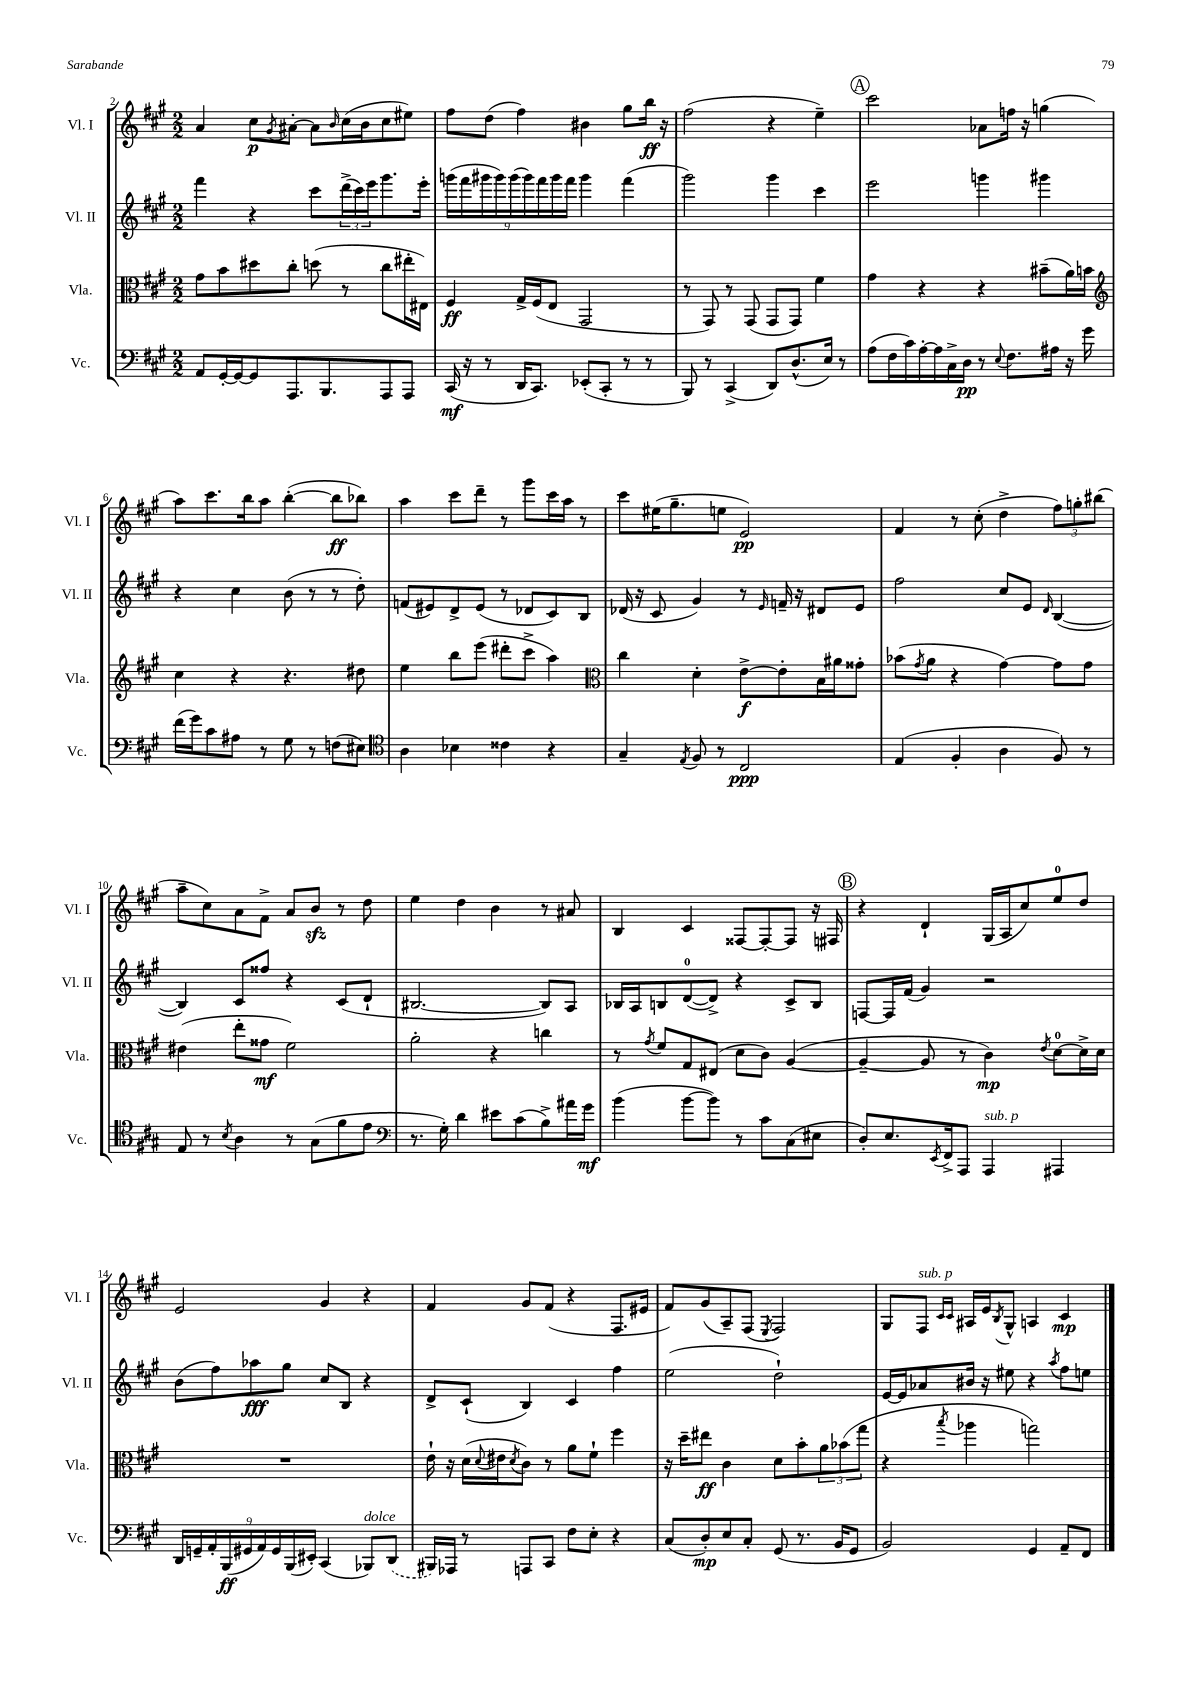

**kern	**dynam	**kern	**dynam	**kern	**dynam	**kern	**dynam
*part4	*part4	*part3	*part3	*part2	*part2	*part1	*part1
*staff4	*staff4	*staff3	*staff3	*staff2	*staff2	*staff1	*staff1
*I"Vc.	*	*I"Vla.	*	*I"Vl. II	*	*I"Vl. I	*
*I'Vc.	*	*I'Vla.	*	*I'Vl. II	*	*I'Vl. I	*
*clefF4	*	*clefC3	*	*clefG2	*	*clefG2	*
*k[f#c#g#]	*	*k[f#c#g#]	*	*k[f#c#g#]	*	*k[f#c#g#]	*
*M2/2	*	*M2/2	*	*M2/2	*	*M2/2	*
=2	=2	=2	=2	=2	=2	=2	=2
8AA/L	.	8g#\L	.	4fff#\	.	4a/	.
[16GG#'/L	.	8b\	.	.	.	.	.
16GG#/J_	.	.	.	.	.	.	.
8GG#/]	.	8dd#X\	.	4r	.	8cc#\L	p
.	.	.	.	.	.	8qg#/	.
8.AAA/	.	8cc#'\J	.	.	.	[8a#X'\J	.
.	.	(8ddn\	.	8ccc#\L	.	8a#\L]	.
8.BBB/	.	.	.	.	.	.	.
.	.	.	.	.	.	16qqb/	.
.	.	8r	.	(24ddd^\L	.	(16cc#\L	.
.	.	.	.	24ccc#\)	.	.	.
.	.	.	.	.	.	16b\J	.
.	.	.	.	24eee\J	.	.	.
8AAA/	.	8cc#\L	.	8.ggg#\	.	8cc#\	.
8AAA/J	.	16ee#X'\L	.	.	.	8ee#X\J)	.
.	.	16E#X\JJ)	.	16eee'\Jk	.	.	.
=3	=3	=3	=3	=3	=3	=3	=3
(16CC#/	mf	4F#/	ff	(18gggn\LL	.	8ff#\L	.
.	.	.	.	18fff#\	.	.	.
16r	.	.	.	.	.	.	.
.	.	.	.	18ggg#X\	.	.	.
8r	.	.	.	.	.	(8dd\J	.
.	.	.	.	18ggg#\)	.	.	.
.	.	.	.	(18ggg#\	.	.	.
16DD/KL	.	16G#^/LL	.	.	.	4ff#\)	.
.	.	.	.	18ggg#\)	.	.	.
8.CC#/J)	.	(16F#/J	.	.	.	.	.
.	.	.	.	18fff#\	.	.	.
.	.	8E/J	.	.	.	.	.
.	.	.	.	18ggg#\	.	.	.
.	.	.	.	18fff#\JJ	.	.	.
(8EE-X'/L	.	2GG#/	.	4ggg#\	.	4b#X\	.
8CC#'/J	.	.	.	.	.	.	.
8r	.	.	.	(4fff#\	.	8gg#\L	.
8r	.	.	.	.	.	16bb\Jk	ff
.	.	.	.	.	.	16r	.
=4	=4	=4	=4	=4	=4	=4	=4
8BBB/)	.	8r	.	2ggg#\)	.	(2ff#\	.
8r	.	8GG#/)	.	.	.	.	.
(4CC#^/	.	8r	.	.	.	.	.
.	.	(8GG#/	.	.	.	.	.
8DD/L)	.	8GG#/L	.	4ggg#\	.	4r	.
(8.D^^/	.	8GG#/J)	.	.	.	.	.
.	.	4f#\	.	4ccc#\	.	4ee~\)	.
16E/Jk)	.	.	.	.	.	.	.
8r	.	.	.	.	.	.	.
!!LO:REH:place=s1:t=A
=5	=5	=5	=5	=5	=5	=5	=5
(8A\L	.	4g#\	.	2eee\	.	2ccc#\	.
16F#\L	.	.	.	.	.	.	.
16c#\)	.	.	.	.	.	.	.
[16A'\	.	4r	.	.	.	.	.
16A\]	.	.	.	.	.	.	.
16C#^\	.	.	.	.	.	.	.
16D\JJ	pp	.	.	.	.	.	.
8r	.	4r	.	4gggn\	.	8a-X\L	.
8qqE/	.	.	.	.	.	.	.
8.F#\L	.	.	.	.	.	16ffn\Jk	.
.	.	.	.	.	.	16r	.
.	.	(8b#X~\L	.	4ggg#X\	.	(4ggn\	.
16A#X\Jk	.	.	.	.	.	.	.
16r	.	16a\L)	.	.	.	.	.
16g#\	.	16bn\JJ	.	.	.	.	.
!!LO:LB:g=z
=6	=6	=6	=6	=6	=6	=6	=6
*	*	*clefG2	*	*	*	*	*
(16f#\LL	.	4cc#\	.	4r	.	8aa\L)	.
16g#\J)	.	.	.	.	.	.	.
8c#\	.	.	.	.	.	8.ccc#\	.
8A#X\J	.	4r	.	4cc#\	.	.	.
.	.	.	.	.	.	16bb\k	.
8r	.	.	.	.	.	8aa\J	.
8G#\	.	4.r	.	(8b\	.	([4bb'\	.
8r	.	.	.	8r	.	.	.
(8Fn\L	.	.	.	8r	.	8bb\L]	ff
8E#X\J)	.	8dd#X\	.	8dd'\)	.	8bb-X\J)	.
=7	=7	=7	=7	=7	=7	=7	=7
*clefC4	*	*	*	*	*	*	*
4A\	.	4ee\	.	(8fn/L	.	4aa\	.
.	.	.	.	8e#X/)	.	.	.
4B-X\	.	8bb\L	.	8d^/	.	8ccc#\L	.
.	.	(8eee\J	.	(8e#/J	.	8ddd~\J	.
4c##X\	.	8ddd#X'\L	.	8r	.	8r	.
.	.	8ccc#^\J	.	8d-X/L	.	8ggg#\L	.
4r	.	4aa\)	.	8c#/)	.	16ccc#\L	.
.	.	.	.	.	.	16aa\JJ	.
.	.	.	.	8B/J	.	8r	.
=8	=8	=8	=8	=8	=8	=8	=8
*	*	*clefC3	*	*	*	*	*
4G#~/	.	4cc#\	.	(16d-X/	.	8ccc#\L	.
.	.	.	.	16r	.	.	.
.	.	.	.	8c#/	.	(16ee#X\K	.
.	.	.	.	.	.	8.gg#~\	.
8qE/	.	.	.	.	.	.	.
8F#/	.	4d'\	.	4g#/)	.	.	.
8r	.	.	.	.	.	8een\J	.
2C#/	ppp	[8e^\L	f	8r	.	2e/)	pp
.	.	.	.	16qqe/	.	.	.
.	.	8e'\]	.	16fn~/	.	.	.
.	.	.	.	16r	.	.	.
.	.	16B\L	.	8d#X/L	.	.	.
.	.	16a#X\J	.	.	.	.	.
.	.	8g##X'\J	.	8e/J	.	.	.
=9	=9	=9	=9	=9	=9	=9	=9
(4E/	.	(8b-X\L	.	2ff#\	.	4f#/	.
.	.	8qg#/	.	.	.	.	.
.	.	8a\J	.	.	.	.	.
4F#'/	.	4r	.	.	.	8r	.
.	.	.	.	.	.	(8cc#'\	.
4A\	.	[4g#\)	.	8cc#/L	.	4dd^\	.
.	.	.	.	8e/J	.	.	.
.	.	.	.	16qqd/	.	.	.
8F#/)	.	8g#\L]	.	([4B/	.	12ff#\L)	.
.	.	.	.	.	.	12ggn'\	.
8r	.	8g#\J	.	.	.	.	.
.	.	.	.	.	.	(12bb#X\J	.
!!LO:LB:g=z
=10	=10	=10	=10	=10	=10	=10	=10
8E/	.	(4e#X\	.	4B/])	.	8aa~\L	.
8r	.	.	.	.	.	8cc#\)	.
8qB/	.	.	.	.	.	.	.
4A\	.	8ee'\L	.	8c#/L	.	8a\	.
.	.	8g##X\J	mf	8ff##X/J	.	8f#^\J	.
8r	.	2f#\)	.	4r	.	8a/L	.
(8G#\L	.	.	.	.	.	8bzz/J	.
8f#\	.	.	.	(8c#/L	.	8r	.
8e\J	.	.	.	8d`/J	.	8dd\	.
=11	=11	=11	=11	=11	=11	=11	=11
*clefF4	*	*	*	*	*	*	*
8.r	.	2a'\	.	[2.B#X/	.	4ee\	.
16G#'\)	.	.	.	.	.	.	.
4d\	.	.	.	.	.	4dd\	.
8e#X\L	.	4r	.	.	.	4b\	.
(8c#\	.	.	.	.	.	.	.
8B^\)	.	4ccn\	.	8B#/L])	.	8r	.
16a#X\L	.	.	.	8A/J	.	8a#X/	.
16g#\JJ	mf	.	.	.	.	.	.
=12	=12	=12	=12	=12	=12	=12	=12
(4b\	.	8r	.	16B-X/LL	.	4B/	.
.	.	.	.	16A/J	.	.	.
.	.	8qg#/	.	.	.	.	.
.	.	8f#/L	.	8Bn/	.	.	.
[8b\L	.	8G#/	.	([8d/	.	4c#/	.
8b\J])	.	(8E#X/J	.	8d^/J])	.	.	.
8r	.	8d\L	.	4r	.	[8F##X/L	.
8c#\L	.	8c#\J)	.	.	.	8F##'/_	.
(8C#\	.	([4A/	.	8c#^/L	.	8F##/J]	.
8E#X\J	.	.	.	8B/J	.	16r	.
.	.	.	.	.	.	16F#X/	.
!!LO:REH:place=s1:t=B
=13	=13	=13	=13	=13	=13	=13	=13
8D'/L)	.	4A~/_	.	[8Fn/L	.	4r	.
8.E/	.	.	.	16F/L]	.	.	.
.	.	.	.	(16f#/JJ	.	.	.
.	.	8A/]	.	4g#/)	.	4d`/	.
8qEE/	.	.	.	.	.	.	.
16FF#^/k	.	.	.	.	.	.	.
8AAA/J	.	8r	.	.	.	.	.
!LO:TX:a:i:t=sub. p	!	!	!	!	!	!	!
4AAA/	.	4c#\)	mp	2r	.	(16G#/LL	.
.	.	.	.	.	.	16A/J	.
.	.	.	.	.	.	8cc#/)	.
.	.	8qe/	.	.	.	.	.
4AAA#X/	.	[8d\L	.	.	.	8ee/	.
.	.	16d^\L]	.	.	.	8dd/J	.
.	.	16d\JJ	.	.	.	.	.
!!LO:LB:g=z
=14	=14	=14	=14	=14	=14	=14	=14
18DD/LL	.	1r	.	(8b\L	.	2e/	.
18GGn~/	.	.	.	.	.	.	.
18AA'/	.	.	.	.	.	.	.
.	.	.	.	8ff#\)	.	.	.
(18BBB/	ff	.	.	.	.	.	.
18GG#X/	.	.	.	.	.	.	.
.	.	.	.	8aa-X\	fff	.	.
18AA/)	.	.	.	.	.	.	.
18GG#/	.	.	.	.	.	.	.
.	.	.	.	8gg#\J	.	.	.
(18BBB/	.	.	.	.	.	.	.
18EE#X'/JJ)	.	.	.	.	.	.	.
(4CC#/	.	.	.	8cc#/L	.	4g#/	.
.	.	.	.	8B/J	.	.	.
!LO:TX:a:i:t=dolce	!	!	!	!	!	!	!
8BBB-X/L)	.	.	.	4r	.	4r	.
(8DD/J	.	.	.	.	.	.	.
=15	=15	=15	=15	=15	=15	=15	=15
16BBB#X/LL)	.	16e`\	.	8d^/L	.	4f#/	.
16AAA-X/JJ	.	16r	.	.	.	.	.
8r	.	(16d\LL	.	(8c#`/J	.	.	.
.	.	8qqd/	.	.	.	.	.
.	.	16e#X\J	.	.	.	.	.
.	.	8qd/	.	.	.	.	.
8AAAn/L	.	8c#\J)	.	4B/)	.	8g#/L	.
8CC#/J	.	8r	.	.	.	(8f#/J	.
8F#\L	.	8a\L	.	4c#/	.	4r	.
8E'\J	.	8f#`\J	.	.	.	.	.
4r	.	4ff#\	.	4ff#\	.	8.F#/L	.
.	.	.	.	.	.	16e#X/Jk	.
=16	=16	=16	=16	=16	=16	=16	=16
(8C#/L	.	16r	.	(2ee\	.	8f#/L)	.
.	.	16dd~\KL	.	.	.	.	.
8D'/)	mp	8ee#X\J	ff	.	.	(8g#/	.
8E/	.	4c#\	.	.	.	8A~/)	.
8C#'/J	.	.	.	.	.	(8F#/J	.
.	.	.	.	.	.	8qE/	.
(8GG#/	.	8d\L	.	2dd`\)	.	2F#/)	.
8.r	.	8b'\	.	.	.	.	.
.	.	12a\	.	.	.	.	.
16BB/KL	.	.	.	.	.	.	.
.	.	(12b-X\	.	.	.	.	.
8GG#/J	.	.	.	.	.	.	.
.	.	12gg#\J	.	.	.	.	.
=17	=17	=17	=17	=17	=17	=17	=17
2BB/)	.	4r	.	[16e/LL	.	8G#/L	.
.	.	.	.	16e/J]	.	.	.
!	!	!	!	!	!	!LO:TX:a:i:t=sub. p	!
.	.	.	.	8a-X/	.	8F#/J	.
.	.	.	.	.	.	16qqc#/LL	.
.	.	8qbb/	.	.	.	16qqc#/JJ	.
.	.	4aa-X\	.	16b#X/Jk	.	16A#X/LL	.
.	.	.	.	16r	.	16e/J	.
.	.	.	.	.	.	8qB/	.
.	.	.	.	8ee#X\	.	8G#^^/J	.
4GG#/	.	2ggn\)	.	4r	.	4An/	.
.	.	.	.	8qaa/	.	.	.
8AA~/L	.	.	.	8ff#\L	.	4c#/	mp
8FF#/J	.	.	.	8een\J	.	.	.
==	==	==	==	==	==	==	==
*-	*-	*-	*-	*-	*-	*-	*-
